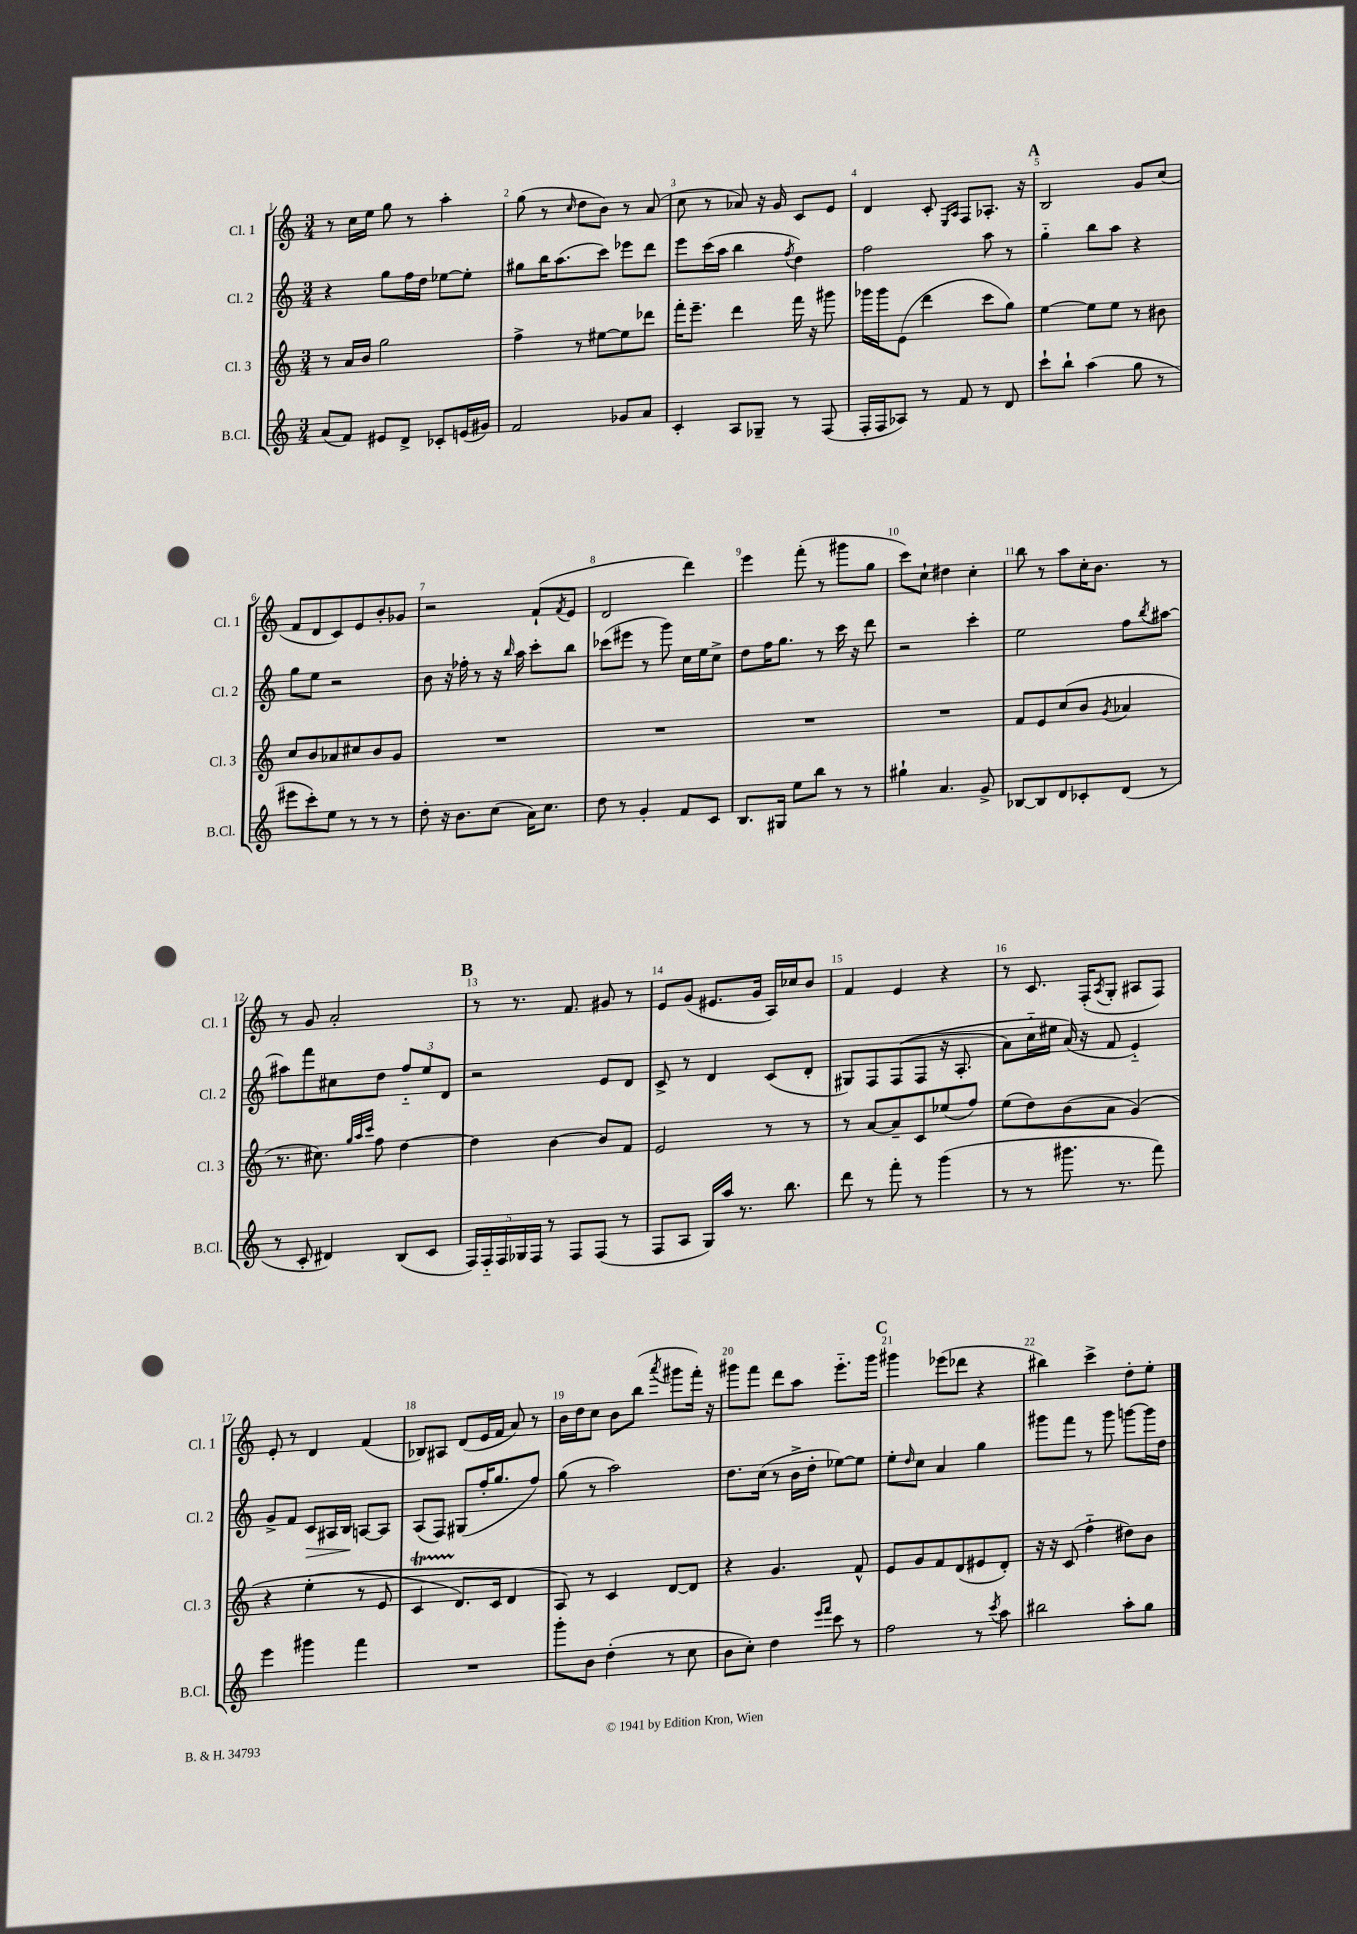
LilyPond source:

<<
\new StaffGroup <<
\new Staff = "s0" \with { instrumentName = "Cl. 1" shortInstrumentName = "Cl. 1" } {
    \clef treble \key c \major \numericTimeSignature \time 3/4
    r8 c''16 e''16 g''8 r8 a''4-. |
    g''8( r8 \grace { c''16 } d''8 b'8) r8 a'8( |
    c''8 r8 aes'8) r16 g'16 c'8 e'8 |
    d'4 c'8-. \grace { e16 a16 } f8 aes8.-. r16 |
    \mark \markup { \bold "A" } b2 g'8 c''8( |
    f'8 d'8 c'8) e'8 b'8-. ges'8 |
    r2 f'8-!( \acciaccatura { f'8 } e'8 |
    d'2 d'''4) |
    e'''4 f'''8-.( r8 gis'''8 g''8 |
    c'''8) c''8-! dis''4 c''4-. |
    b''8 r8 a''8 c''16-. b'8. r8 |
    r8 g'8 a'2-. |
    \mark \markup { \bold "B" } r8 r8. f'8. gis'8 r8 |
    e'8 g'8( eis'8. g'16 a16) ces''16 b'8 |
    f'4 e'4 r4 |
    r8 c'8. f16-.( \acciaccatura { a8 } g8-. ais8 f8) |
    e'8-. r8 d'4 f'4( |
    bes8) ais8 d'8( e'16 f'16 a'8) r8 |
    b'16 d''16 c''8 b'8 b''8( \acciaccatura { a'''8 } gis'''8 f'''16-.) r16 |
    gis'''8 f'''8 d'''8 a''8 e'''8.-_ gis'''16 |
    \mark \markup { \bold "C" } gis'''4 ees'''8( des'''8 r4 |
    bis''4) c'''4-> d''8-. e''8-. \bar "|." |
}
\new Staff = "s1" \with { instrumentName = "Cl. 2" shortInstrumentName = "Cl. 2" } {
    \clef treble \key c \major \numericTimeSignature \time 3/4
    r4 g''8 f''16 d''16 ees''8~ ees''8-. |
    gis''8 b''16 a''8.( c'''8) ees'''8 d'''8 |
    e'''8 c'''16( a''16 b''4 \acciaccatura { f''8 } d''4) |
    f''2 a''8 r8 |
    \mark \markup { \bold "A" } g''4-_ b''8 a''8 r4 |
    g''8 e''8 r2 |
    b'8 r16 fes''16-. r8 r16 \grace { b''16 } a''16 c'''8-. b''8 |
    ces'''8( eis'''8 r8 g'''8) c''16 e''16 c''8-> |
    d''8 f''16 g''8. r8 c'''16 r16 d'''8 |
    r2 c'''4-. |
    e''2 f''8 \acciaccatura { b''8 } ais''8~ |
    ais''8 f'''8 cis''8 d''8 \tuplet 3/2 { f''8-_ e''8 d'8 } |
    \mark \markup { \bold "B" } r2 e'8 d'8 |
    c'8-> r8 d'4 c'8( d'8-. |
    gis8) f8 f8(\( f8 r16 a8.-. |
    a'8) c''16-_ eis''16 a'16(\) r16 f'8 e'4-_) |
    g'8-> f'8 c'8\> ais16 b16\! a8~ a8 |
    a8( f8) gis8( f''16-. g''8. f''8) |
    g''8( r8 a''2) |
    d''8. c''16( r8 b'16-> d''16-. ees''8~) ees''8 |
    \mark \markup { \bold "C" } e''8-. \grace { d''16 } c''8 a'4 g''4 |
    gis'''8 f'''8 r8 gis'''8 g'''8~ g'''16 d''16 \bar "|." |
}
\new Staff = "s2" \with { instrumentName = "Cl. 3" shortInstrumentName = "Cl. 3" } {
    \clef treble \key c \major \numericTimeSignature \time 3/4
    r8 a'16 b'16 g''2 |
    f''4-> r8 eis''8~ eis''8 des'''8 |
    f'''16-. e'''8.-- d'''4 f'''16 r16 gis'''8 |
    ges'''16 ges'''16 e'8( d'''4 c'''8 g''8) |
    \mark \markup { \bold "A" } e''4~ e''8 e''8 r8 bis'8 |
    c''8 b'8 aes'8 cis''8 b'8 g'8 |
    R2. |
    R2. |
    R2. |
    R2. |
    f'8 e'8 c''8( b'8 \acciaccatura { g'8 } aes'4 |
    r8. cis''8.) \grace { g''32 a''32 c'''32 } f''8 d''4~ |
    \mark \markup { \bold "B" } d''4 b'4~ b'8 f'8 |
    e'2 r8 r8 |
    r8 a'8~ a'8-- c'8 ees''8( f''8) |
    e''8( d''8) b'8( a'8 g'4)\( |
    r4 e''4-.( r8 e'8 |
    c'4\startTrillSpan d'8.\stopTrillSpan) c'16 d'4 |
    a8\) r8 c'4 d'8~ d'8 |
    r4 g'4. f'8-^ |
    \mark \markup { \bold "C" } e'8 g'8 f'8 d'8( eis'8 d'8-.) |
    r16 r16 c'8( f''4-_ dis''8) b'8 \bar "|." |
}
\new Staff = "s3" \with { instrumentName = "B.Cl." shortInstrumentName = "B.Cl." } {
    \clef treble \key c \major \numericTimeSignature \time 3/4
    a'8( f'8) eis'8 d'8-> ces'8-. e'16( gis'16) |
    f'2 ges'8 a'8 |
    c'4-. a8 ges8-- r8 f8( |
    f16-. f16 aes8) r8 f'8 r8 d'8 |
    \mark \markup { \bold "A" } c'''8-! b''8-! a''4( g''8 r8 |
    eis'''8 c'''8-.) e''8 r8 r8 r8 |
    d''8-. r16 b'8. c''8( a'16) c''8. |
    d''8 r8 g'4-. f'8 c'8 |
    b8. gis16 e''8 b''8 r8 r8 |
    gis''4-! a'4. g'8-> |
    bes8~ bes8 d'8 ces'8-. d'8( r8 |
    r8 c'8-. dis'4) b8( c'8 |
    \mark \markup { \bold "B" } \tuplet 5/4 { f16) f16-_ f16 ges16 f16 } r8 f8 f8( r8 |
    f8 a8 g16) a''16 r8. b''8. |
    d'''8 r8 f'''8-. r8 g'''4( |
    r8 r8 gis'''8. r8. f'''8) |
    e'''4 gis'''4 f'''4 |
    R2. |
    g'''8-. b'8 d''4-.( r8 c''8 |
    b'8 c''8-.) d''4 \grace { e'''16 f'''16 } c'''8 r8 |
    \mark \markup { \bold "C" } f''2 r8 \acciaccatura { c'''8 } a''8 |
    bis''2 a''8-. g''8 \bar "|." |
}
>>
>>
\layout { \context { \Score \override BarNumber.break-visibility = ##(#f #t #t) barNumberVisibility = #all-bar-numbers-visible } }
